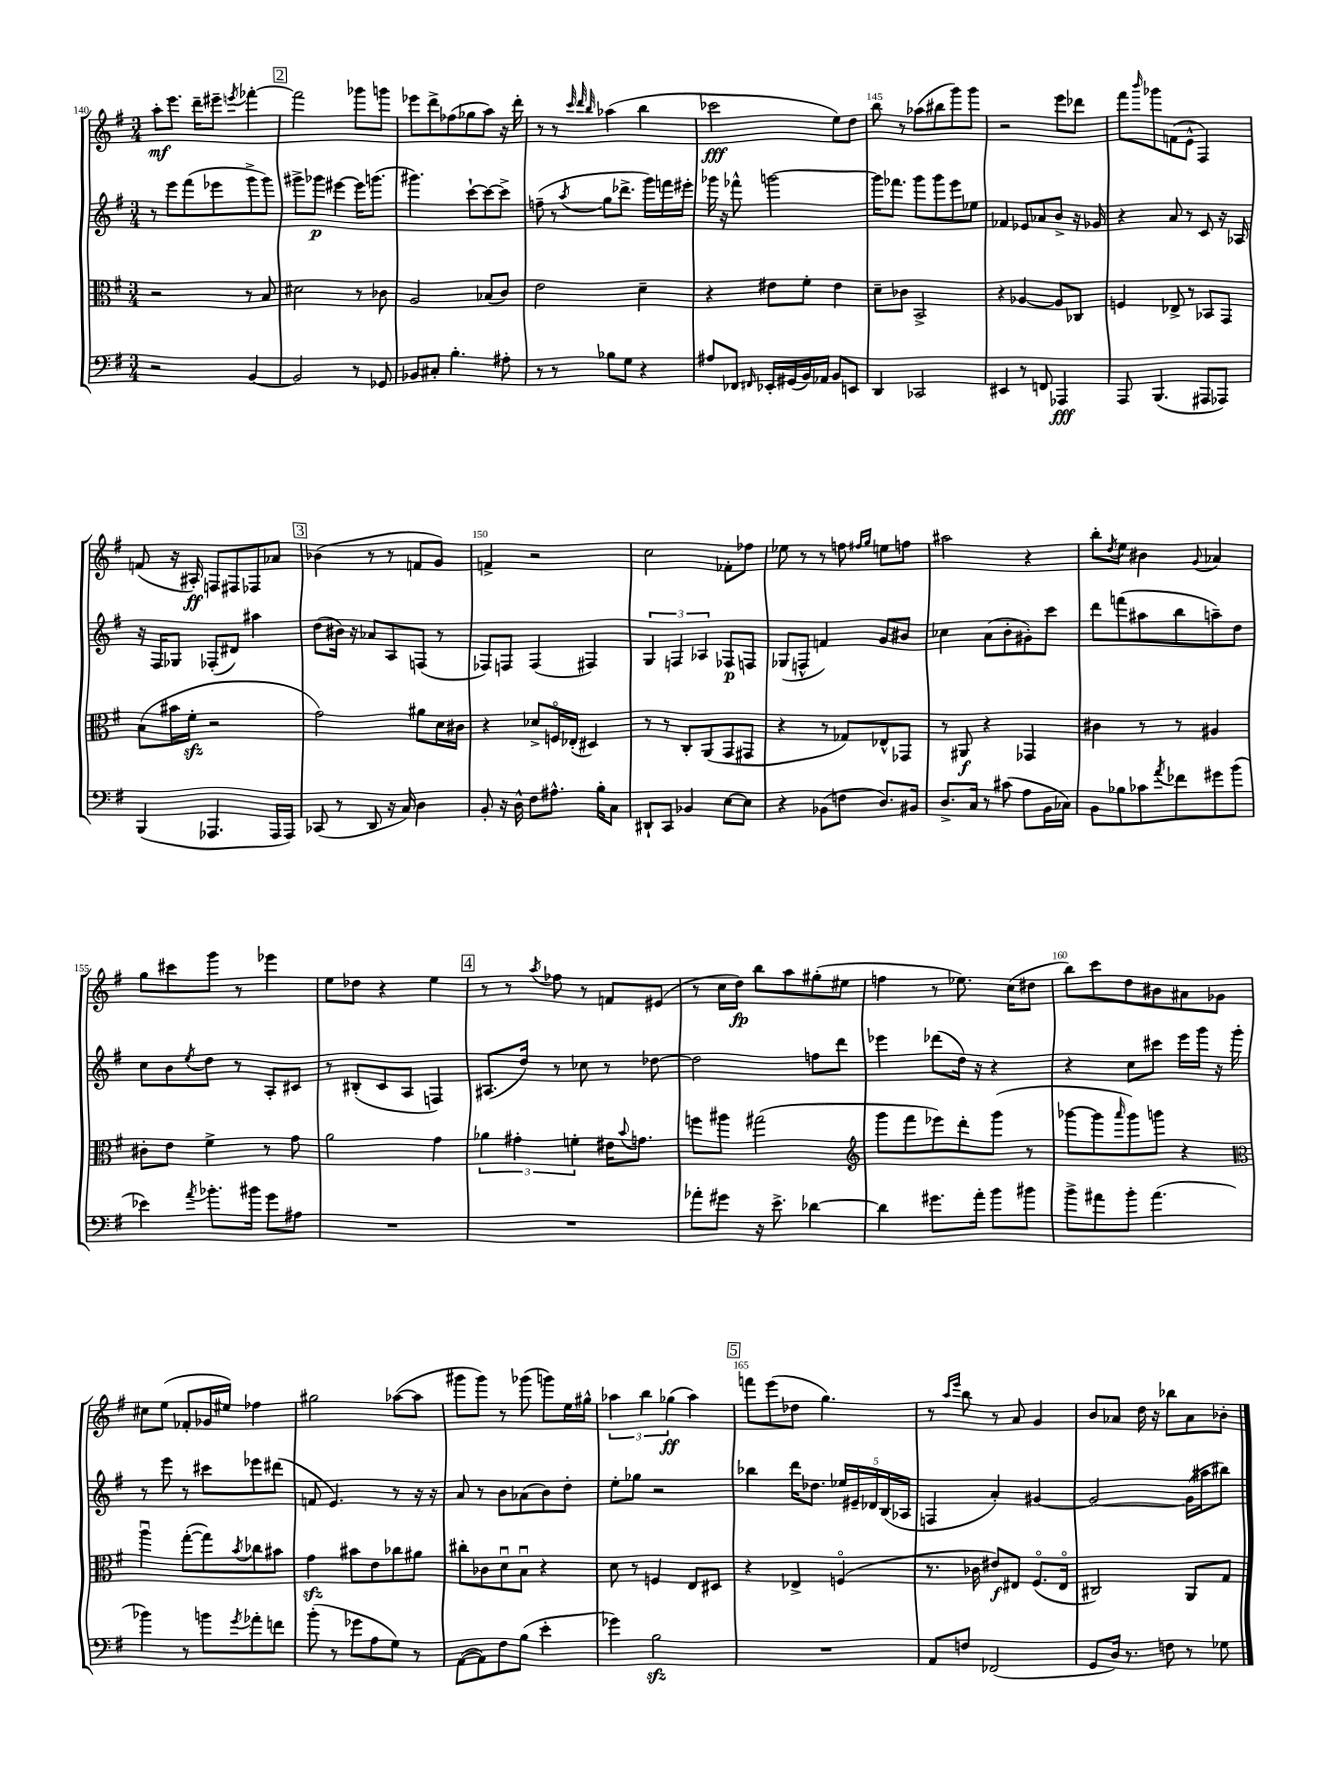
<<
\new StaffGroup <<
\new Staff = "s0" {
    \clef treble \key g \major \numericTimeSignature \time 3/4
    a''8-.\mf e'''8. d'''16-- eis'''8-- \acciaccatura { e'''8 } fes'''4~-. |
    \mark \markup { \box "2" } fes'''2 ges'''8 g'''8 |
    ees'''8 d'''8-> fes''8( ges''8 a''8) r16 d'''16-. |
    r8 r8 \grace { c'''32 d'''32 b''32 } aes''4( b''4 |
    ces'''2\fff e''8) d''8 |
    b''8 r8 aes''8( bis''8 g'''8) g'''8 |
    r2 e'''8 des'''8 |
    fis'''8 \grace { b'''16 } ges'''8 f'8( e'8-^ fis4) |
    f'8( r16 ais16-.\ff) f8 fis8 fes8 aes'8 |
    \mark \markup { \box "3" } bes'4( r8 r8 f'8 g'8) |
    f'4-> r2 |
    c''2 fes'8-. fes''8 |
    ees''8 r8 r8 f''8 \grace { fis''16 g''16 } e''8 f''8 |
    ais''2 r4 |
    b''8-. \acciaccatura { d''8 } e''8 bis'4 \appoggiatura { g'8 } aes'4 |
    g''8 cis'''8 g'''8 r8 ees'''4 |
    e''8 des''8 r4 e''4 |
    \mark \markup { \box "4" } r8 r8 \acciaccatura { a''8 } fes''8 r8 f'8 eis'8( |
    r8 c''16 d''16\fp) b''8 a''8 gis''8-.( eis''8 |
    f''4 r8 ees''8.) c''16( dis''8 |
    b''8) c'''8 d''8 bis'8 ais'8 ges'8 |
    cis''8 e''8( fes'8-. ges'16 eis''16) fes''4 |
    gis''2 aes''8~( aes''8 |
    gis'''8 gis'''8) r8 ges'''8( g'''8) e''16 gis''16-^ |
    \tuplet 3/2 { aes''4 b''4 ges''4\ff( } aes''4) |
    \mark \markup { \box "5" } f'''8 e'''8( des''8 g''4.) |
    r8 \grace { a''16 e'''16 } b''8 r8 a'8 g'4 |
    b'8 aes'8 d''16 r16 bes''8 aes'8 bes'8-. \bar "|." |
}
\new Staff = "s1" {
    \clef treble \key g \major \numericTimeSignature \time 3/4
    r8 e'''8 fis'''8( ees'''8 g'''8-> g'''8) |
    \mark \markup { \box "2" } gis'''8-> ges'''8\p eis'''4~ eis'''16 g'''8.( |
    gis'''4.) c'''8~-! c'''8~ c'''8-> |
    f''8--( r8 \acciaccatura { a''8 } g''8 des'''8.-> g'''16) f'''16 eis'''16-. |
    ges'''16 r16 fes'''8-^ g'''2~ |
    g'''16 fes'''8. g'''8 g'''8 e'''8 ees''8 |
    fes'4 ees'8 aes'8 b'8-> r16 ges'16 |
    r4 a'8 r8 c'8 r16 aes16 |
    r16 fis16 ges8 fes8-.( dis'8) ais''4 |
    \mark \markup { \box "3" } d''8( bis'16) r16 aes'8 a8 f8( r8 |
    fes8) f8 f4( fis4) |
    \tuplet 3/2 { g4 f4 aes4 } fes8\p f8 |
    ges8( f8-^ f'4) g'8 bis'8 |
    ces''4 a'8( b'8-. gis'8-.) c'''8 |
    d'''8 f'''8( ais''8 b''8 a''8--) d''8 |
    c''8 b'8 \acciaccatura { e''8 } d''8 r8 a8-. cis'8 |
    r8 bis8-.( c'8 a8 f4) |
    \mark \markup { \box "4" } ais8.( d''16) r8 ces''8 r8 des''8~ |
    des''2 f''8 d'''8 |
    ees'''4 des'''8( d''16) r16 r4 |
    r4 c''8 cis'''8 e'''16 g'''16 r16 g'''16-. |
    r8 e'''8 r8 cis'''8 ees'''8 dis'''8( |
    f'8 e'4.) r8 r16 r16 |
    a'8 r8 b'8 aes'8( b'8) d''8-. |
    e''8-. ges''8 r2 |
    \mark \markup { \box "5" } bes''4 d'''16 des''8. \tuplet 5/4 { ees''16 eis'16-- des'16 b16( aes16 } |
    f4 a'4-.) gis'4~ |
    gis'2~ gis'16( ais''16 bis''8) \bar "|." |
}
\new Staff = "s2" {
    \clef alto \key g \major \numericTimeSignature \time 3/4
    r2 r8 b8 |
    \mark \markup { \box "2" } dis'2 r8 ces'8 |
    a2 bes8( c'8) |
    e'2 d'4-- |
    r4 eis'8 fis'8-. eis'4 |
    d'8-- ces'8 b,2-> |
    r4 aes4~ aes8 ces8 |
    f4 ees8-> r8 bes,8 g,8 |
    b8( bis'16 fis'16-.\sfz r2 |
    \mark \markup { \box "3" } g'2) ais'8 d'16 cis'16 |
    r4 des'8-> f16\flageolet ees16-.( dis4) |
    r8 r8 c8-. a,8( g,8 gis,8 |
    r4 r8 ges8) ees8-^ ges,8 |
    r8 ais,8\f r4 ges,4 |
    cis'4 r8 r8 ais4 |
    cis'8-. e'8 fis'4-> r8 g'8 |
    a'2 g'4 |
    \mark \markup { \box "4" } \tuplet 3/2 { aes'4 gis'4-. f'4-. } eis'16 \appoggiatura { b'8 } g'8. |
    f''8 ais''8 gis''2( |
    \clef treble g'''8 fis'''8 ees'''8) d'''8-. g'''8( r8 |
    ges'''8~ ges'''8 \grace { a'''16 } ges'''8) g'''8 r4 |
    \clef alto a''4\downbow g''8~-.( g''8) \acciaccatura { b'8 } ces''8 bis'8 |
    g'4\sfz bis'8 e'8 ces''8 ais'8 |
    cis''8-. ces'8 d'8\downbow b8\downbow r4 |
    d'8 r8 f4 e8 dis8 |
    \mark \markup { \box "5" } r4 ees4-> f4\flageolet( |
    r8. ces'16 eis'8\f) eis8 fis8.\flageolet( eis16\flageolet |
    cis2) a,8 g8 \bar "|." |
}
\new Staff = "s3" {
    \clef bass \key g \major \numericTimeSignature \time 3/4
    r2 b,4~ |
    \mark \markup { \box "2" } b,2 r8 ges,8 |
    bes,8 cis8-. b4.-. ais8-. |
    r8 r8 bes8 g8 r4 |
    ais8 fes,8 \grace { fis,16 } ees,16-. gis,16( b,16) aes,16 b,8 e,8 |
    d,4 ces,2 |
    eis,4 r8 f,8 aes,,4\fff |
    a,,8 b,,4.( ais,,8 aes,,8) |
    b,,4( aes,,4. aes,,16 aes,,16) |
    \mark \markup { \box "3" } ces,8( r8 d,8 r16 c16) d4 |
    b,8-. r16 d16-^ fis8 ais8.-^ b16-. c8 |
    dis,8-! c,8 bes,4 e8~ e8 |
    r4 bes,8( f8 d8.) bis,16 |
    d8.-> c16 r8 cis'8( a8 b,16 ces16) |
    b,8 bes8 ces'8 \acciaccatura { a'8 } fes'8 gis'8 b'8( |
    ees'4) \acciaccatura { a'8 } bes'8.-. bis'16 g'8 ais8 |
    R2. |
    \mark \markup { \box "4" } R2. |
    aes'8-. gis'8 r16 e'8.-> des'4~ |
    des'4 gis'8. a'16-. b'8 bis'8 |
    b'8-> ais'8 b'8-. ais'4.( |
    bes'4) r8 b'8 \acciaccatura { g'8 } aes'8-. f'8 |
    b'8-.( r8 ges'8 a8 g8) r8 |
    a,8~( a,8) fis8 b8( e'4-. |
    ges'4) b2\sfz |
    \mark \markup { \box "5" } R2. |
    a,8 f8 fes,2( |
    g,8 d16) r8. f8 r8 ges8 \bar "|." |
}
>>
>>
\layout { \context { \Score currentBarNumber = #140 \override BarNumber.break-visibility = ##(#f #t #t) barNumberVisibility = #(every-nth-bar-number-visible 5) } }
